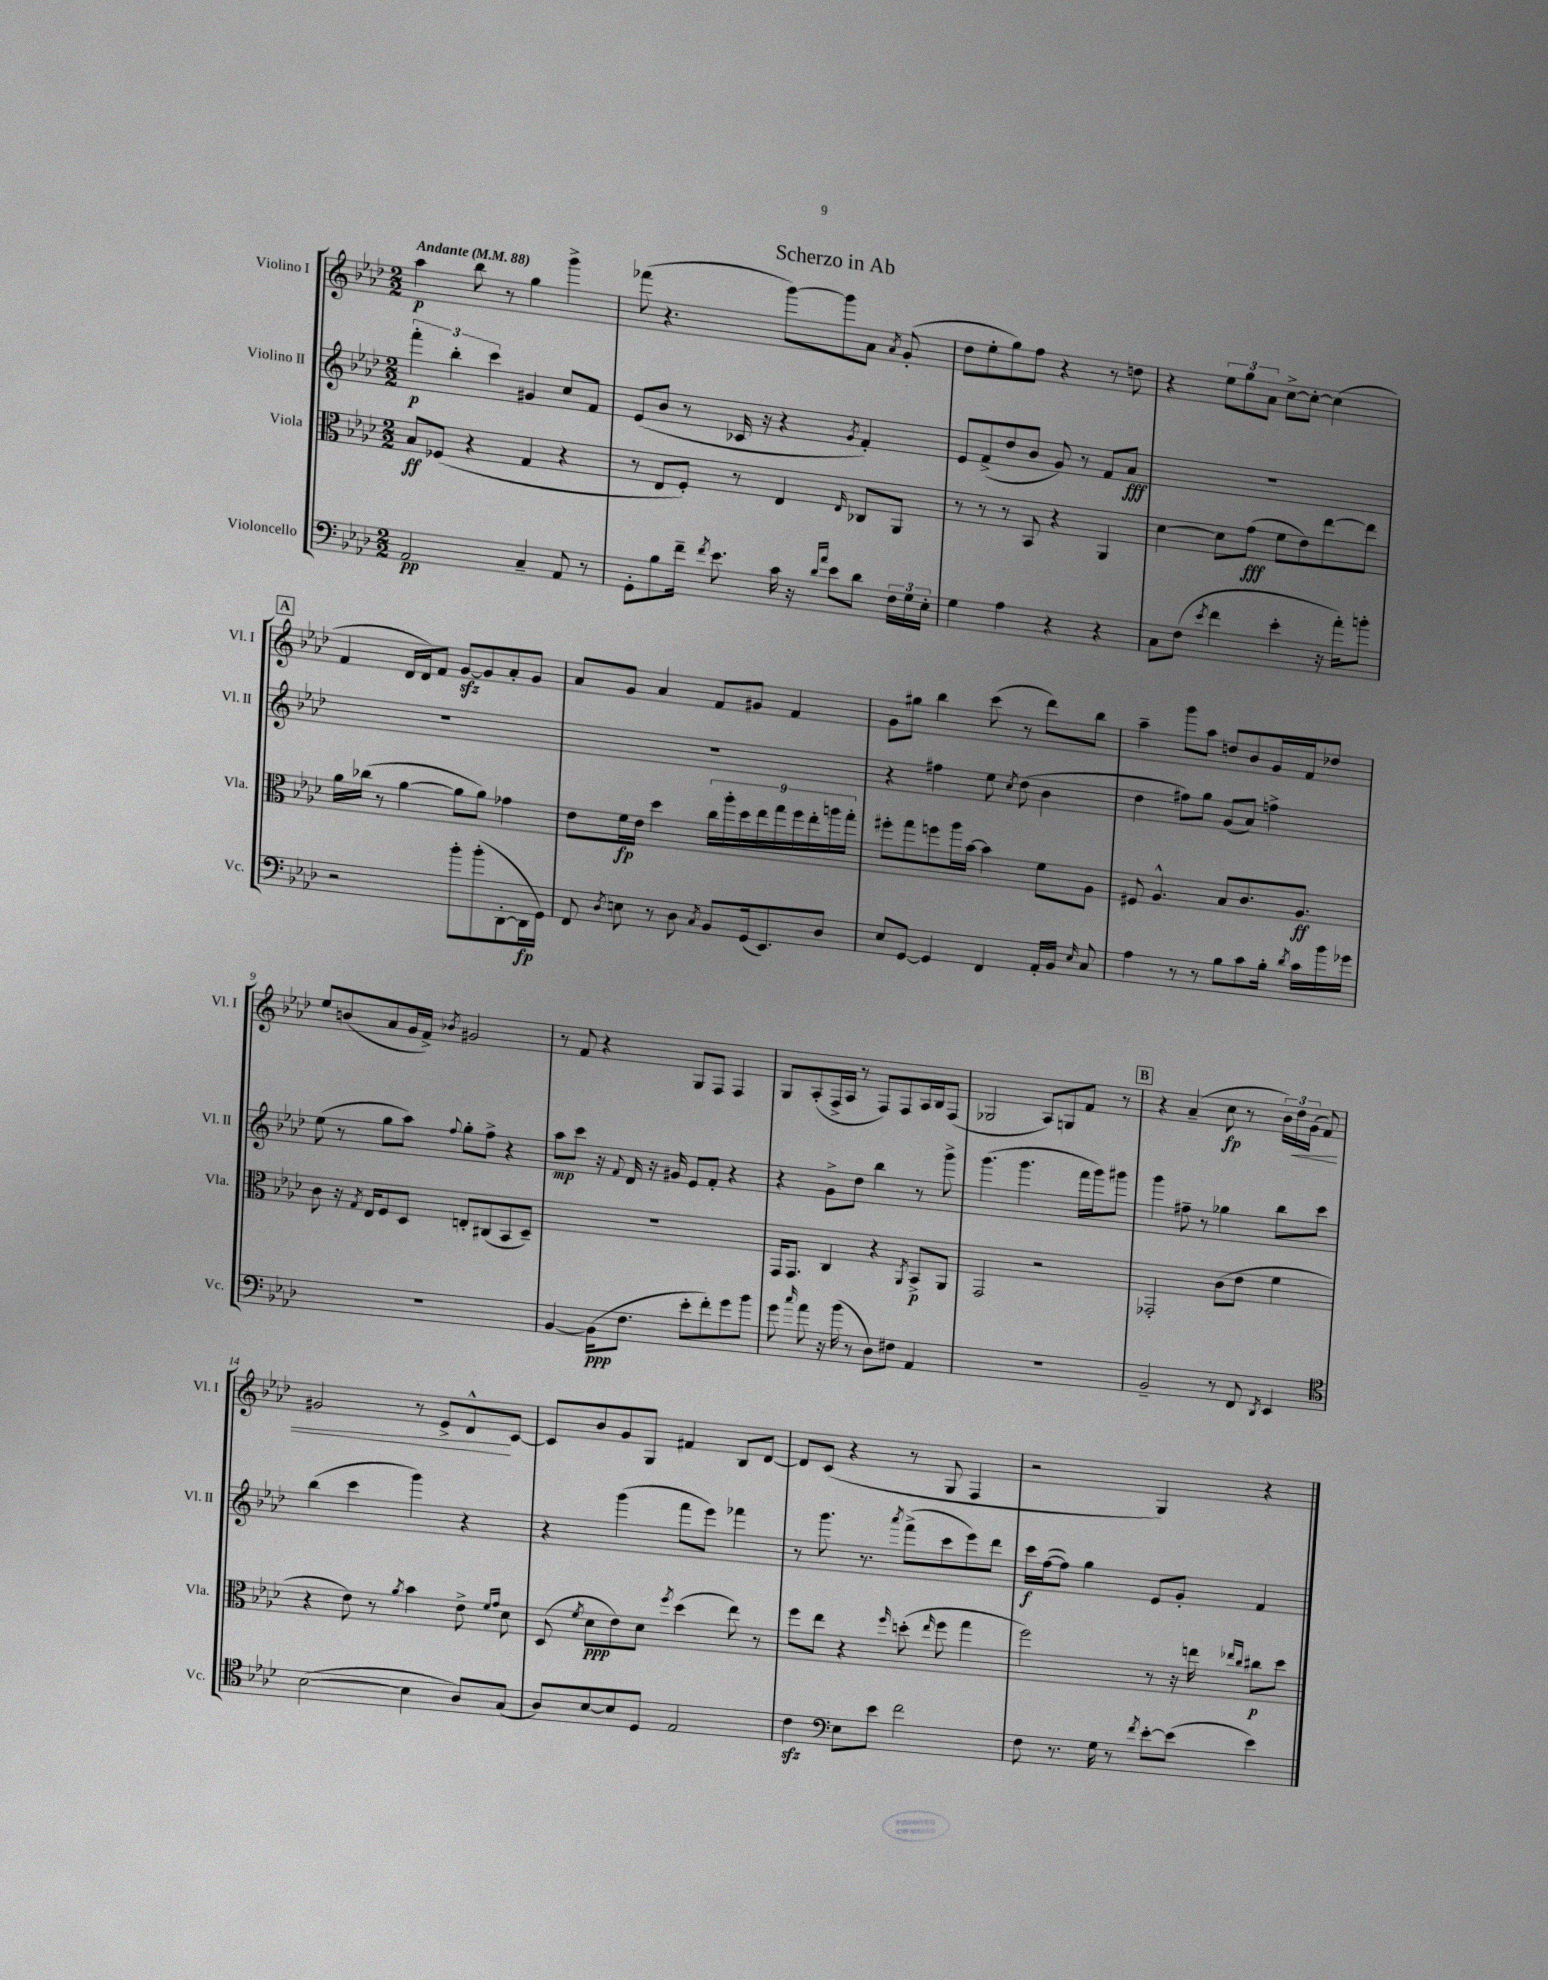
\header { title = "Scherzo in Ab" }
<<
\new StaffGroup <<
\new Staff = "s0" \with { instrumentName = "Violino I" shortInstrumentName = "Vl. I" } {
    \clef treble \key aes \major \numericTimeSignature \time 2/2 \tempo "Andante" 4 = 88
    \autoBeamOff aes''4\p bes''8 r8 g''4 g'''4-> |
    fes'''8( r4. g'''8[~) g'''8 aes'8] \acciaccatura { aes'8 } g'8-.( |
    des''8[ ees''8-. g''8) f''8] r4 r8 d''8 |
    r4 \tuplet 3/2 { ees''8[ g''8 aes'8] } c''8[~-> c''8]~-. c''4( |
    \mark \markup { \box "A" } f'4 des'16[ des'16) f'8] g'8[~\sfz g'8 aes'8-. g'8] |
    aes'8[ g'8] aes'4 f'8[ gis'8] f'4 |
    g'8[ gis''8] bes''4 c'''8( r8 des'''8[) bes''8] |
    aes''4-- g'''8[ aes''8] d''8[ bes'8 g'16 f'16 des''8] |
    ees''8[ b'8( aes'8 g'16 f'16]->) \acciaccatura { bes'8 } gis'2 |
    r8 f'8 r4 g8[ f8] f4 |
    g8[ aes8-.( f16-> aes16] r8 f8[) f8 aes16 bes16 f8]( |
    ges2 aes8[) g8 f'8] r8 |
    \mark \markup { \box "B" } r4 aes'4--( c''8\fp r8 \tuplet 3/2 { bes'16[) des''16\< g'16]( } f'8) |
    gis'2 r8 ees'8[-> des'8-^\! c'8]~ |
    c'8[ bes'8 g'8 g8] fis'4 bes8[ des'8]~ |
    des'8[ c'8]( r4 r8 g8 f4 |
    r2 g4) r4 \bar "|." |
}
\new Staff = "s1" \with { instrumentName = "Violino II" shortInstrumentName = "Vl. II" } {
    \clef treble \key aes \major \numericTimeSignature \time 2/2
    \autoBeamOff \tuplet 3/2 { f'''4-.\p bes''4-. c'''4 } gis'4 c''8[ f'8] |
    ees'8[( bes'8] r8 ces'16 r16 r4 \acciaccatura { g'8 } f'4-.) |
    ees'8[ f'8->( des''8 bes'8] g'8) r8 f'8[ aes'8]\fff |
    R1 |
    \mark \markup { \box "A" } R1 |
    R1 |
    r4 fis''4 ees''8 \acciaccatura { c''8 } des''8( bes'4 |
    des''4 fis''8[) g''8] g'8[( aes'8]) f''4-> |
    ees''8( r8 g''8[ aes''8]) \appoggiatura { f''8 } g''8[-. f''8]-> r4 |
    aes''8[\mp c'''8] r16 \appoggiatura { f'8 } des'16 r16 gis'16 ees'8[ f'8]-. r4 |
    r4 g'8[-> des''8] bes''4 r8 g'''8-> |
    g'''4.( g'''4. f'''16[ g'''16) gis'''8] |
    \mark \markup { \box "B" } g'''4 fis''8-- r8 ges''4 bes''8[ c'''8] |
    bes''4( c'''4 g'''4) r4 |
    r4 g'''4( f'''8[ ees'''8]) fes'''4 |
    r8 g'''8. r8. \acciaccatura { aes'''8 } f'''8[->( c'''8 ees'''8) des'''8] |
    c'''16[\f f''16~( f''8]) g''4 ees'8[ g'8]-. f'4 \bar "|." |
}
\new Staff = "s2" \with { instrumentName = "Viola" shortInstrumentName = "Vla." } {
    \clef alto \key aes \major \numericTimeSignature \time 2/2
    \autoBeamOff bes8[\ff fes8]( r4 g4 r4 |
    r8 ees8[ f8]-.) r8 ees4 \grace { ees16 } ces8[ aes,8] |
    r8 r8 r8 bes,8 r4 aes,4 |
    des'4~ des'8[ g'8]\fff( f'8[ ees'8) ees''8~ ees''8] |
    \mark \markup { \box "A" } aes'16[ ces''16]( r8 aes'4~ aes'8[ aes'8]) ges'4 |
    ees'8[ f'16\fp ees'16] des''4 \tuplet 9/8 { c''16[ aes''16-. des''16 ees''16 g''16 f''16 ees''16-. a''16 g''16]-. } |
    fis''8[-. g''8 f''8 aes''16 bes'16]~ bes'4 f'8[ aes8] |
    fis8 aes4.-^ bes8[ c'8. aes8.]\ff |
    c'8 r16 \acciaccatura { g8 } ees16[ f8 des8] e8[-. cis8( bes,8 des8]--) |
    R1 |
    g,16[ g,8.] c4 r4 \acciaccatura { aes,8 } bes,8[->\p aes,8] |
    g,2 r2 |
    \mark \markup { \box "B" } ges,2-. c'8[( ees'8] f'4 |
    r4 ees'8) r8 \acciaccatura { aes'8 } bes'4 ees'8-> \grace { f'16[ g'16] } des'8 |
    des8( \acciaccatura { f'8 } des'8[\ppp ees'8) des'8] \acciaccatura { f''8 } des''4( ees''8) r8 |
    f''8[ ees''8] r4 \grace { f''16 } d''8-.( \grace { ees''16 } f''8 g''4 |
    f''2) r8 r16 e''16 \grace { ees''16[ c''16] } cis''8[\p des''8] \bar "|." |
}
\new Staff = "s3" \with { instrumentName = "Violoncello" shortInstrumentName = "Vc." } {
    \clef bass \key aes \major \numericTimeSignature \time 2/2
    \autoBeamOff aes,2\pp c4-- aes,8 r8 |
    g,8[-. bes8 f'16]-- \acciaccatura { f'8 } ees'8. c'16 r16 \grace { des'16[ aes'16] } ees'8[ des'8] \tuplet 3/2 { f16[ g16 ees16]-. } |
    g4 aes4 r4 r4 |
    c8[ f8]( \acciaccatura { ees'8 } f'4 ees'4-. r16 aes'16[-.) b'8]-. |
    \mark \markup { \box "A" } r2 bes'8[-. bes'8-.( des,8~-. des,16\fp g,16]) |
    f,8 \acciaccatura { des8 } e8 r8 des8 \acciaccatura { c8 } bes,8[ g,16( ees,8.) des8] |
    ees8[ g,8]~ g,4 f,4 aes,16[-. bes,16] \grace { ees16 } c8 |
    aes4 r8 r8 bes8[ c'8 bes16]-. \acciaccatura { des'8 } c'16[ bes'16 ges'16] |
    R1 |
    bes,4~ bes,16[\ppp( f8.] ees'8[-. f'8-.) g'8 bes'8] |
    g'8 \grace { c''16 } aes'8 r16 bes'16( r8 des8[) fis8] aes,4 |
    R1 |
    \mark \markup { \box "B" } bes,2-- r8 f,8 \acciaccatura { des,8 } ees,4 |
    \clef tenor bes2~( bes4 aes8[) g8]( |
    aes8[) bes8~ bes8 des8] ees2 |
    c'4\sfz \clef bass ees8[ ees'8] f'2 |
    f8 r8. g16 r8 \acciaccatura { f'8 } ees'8[~-. ees'8]( ees'4) \bar "|." |
}
>>
>>
